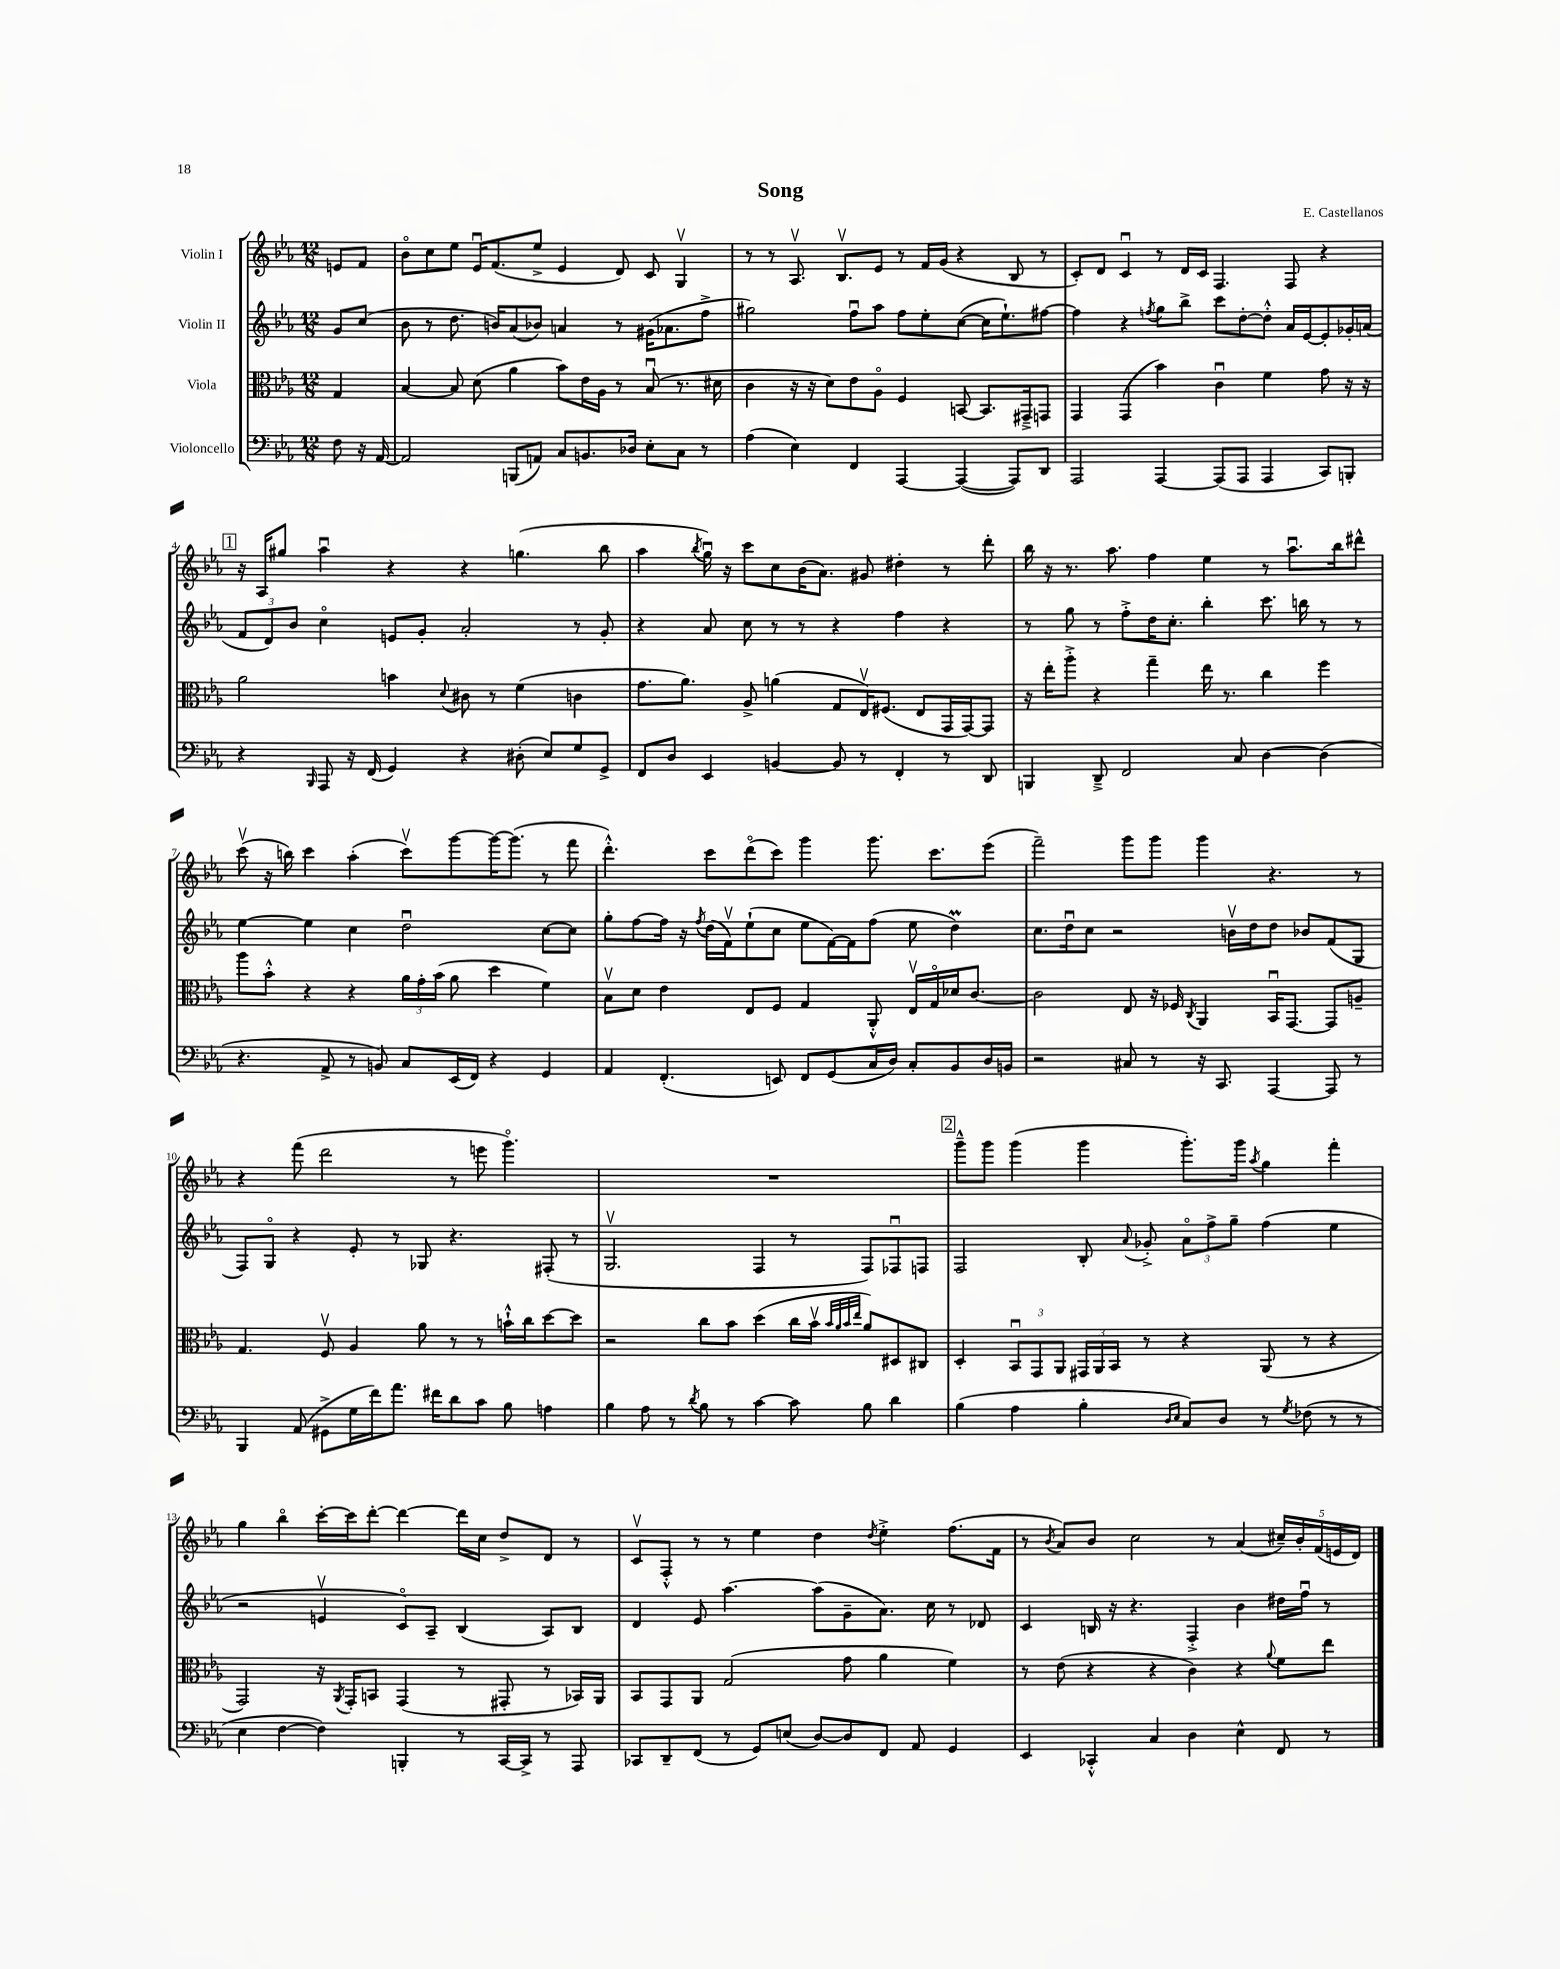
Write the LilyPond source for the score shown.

\header { title = "Song" composer = "E. Castellanos" }
<<
\new StaffGroup <<
\new Staff = "s0" \with { instrumentName = "Violin I" } {
    \clef treble \key ees \major \numericTimeSignature \time 12/8 \partial 4
    \autoBeamOff e'8[ f'8] |
    bes'8[\flageolet c''8 ees''8] ees'16[\downbow f'8.( ees''8]-> ees'4 d'8) c'8 g4\upbow |
    r8 r8 aes8.\upbow bes8.[\upbow ees'8] r8 f'16[ g'16]( r4 bes8 r8 |
    c'8[-.) d'8] c'4\downbow r8 d'16[ c'16] f4. f8 r4 |
    \mark \markup { \box "1" } r16 aes16[ gis''8] aes''4\downbow r4 r4 g''4.( bes''8 |
    aes''4 \acciaccatura { bes''8 } g''16\downbow) r16 c'''8[ c''8 bes'16( aes'8.]) gis'8 dis''4-. r8 d'''8-. |
    bes''16 r16 r8. aes''8. f''4 ees''4 r8 aes''8.[\downbow bes''16 dis'''8]-^ |
    c'''8\upbow( r16 b''16) c'''4 aes''4-.( c'''8[\upbow) g'''8~ g'''16~ g'''8.]( r8 f'''8 |
    d'''4.-.-^) c'''8[ d'''8\flageolet( c'''8]) g'''4 g'''8. c'''8.[ ees'''8]( |
    f'''2--) g'''8[ g'''8] g'''4 r4. r8 |
    r4 f'''8( d'''2 r8 e'''8 g'''4.\flageolet) |
    R1. |
    \mark \markup { \box "2" } g'''8[---^ g'''8] g'''4( g'''4 g'''8.[-.) g'''16] \acciaccatura { aes''8 } g''4 f'''4-. |
    g''4 bes''4\flageolet c'''16[~-. c'''16 d'''8]~-. d'''4~ d'''16[ c''16] d''8[-> d'8] r8 |
    c'8[\upbow f8]-.-^ r8 r8 ees''4 d''4 \acciaccatura { d''8 } ees''4-.-> f''8.[( f'16] |
    r8 \acciaccatura { bes'8 } aes'8[) bes'8] c''2 r8 aes'4( \tuplet 5/4 { cis''16[--) bes'16-. f'16( e'16 d'16]) } \bar "|." |
}
\new Staff = "s1" \with { instrumentName = "Violin II" } {
    \clef treble \key ees \major \numericTimeSignature \time 12/8 \partial 4
    \autoBeamOff g'8[ c''8]( |
    bes'8 r8 d''8. b'16[) aes'8( bes'8]) a'4 r8 gis'16[( aes'8. f''8]-> |
    gis''2) f''8[\downbow aes''8] f''8[ ees''8-. c''8]~( c''16[ ees''8.-!) fis''8]~ |
    fis''4 r4 \acciaccatura { f''8 } g''8[ bes''8]-> c'''8[ d''8~-. d''8]-.-^ aes'16[ ees'16~ ees'8-. ges'16-. a'16]( |
    \mark \markup { \box "1" } \tuplet 3/2 { f'8[ d'8) bes'8] } c''4\flageolet e'8[ g'8]-. aes'2-. r8 g'8-. |
    r4 aes'8 c''8 r8 r8 r4 f''4 r4 |
    r8 g''8 r8 f''8[-.-> d''16 c''8.]-. bes''4-. c'''8. b''16 r8 r8 |
    ees''4~ ees''4 c''4 d''2\downbow c''8[~ c''8] |
    g''8[-. f''8~ f''16] r16 \acciaccatura { f''8 } d''16[( f'16\upbow) ees''8-!( c''8] ees''8[ f'16~) f'16 f''8]( ees''8 d''4\prall) |
    c''8.[ d''16\downbow c''8] r2 b'16[\upbow d''16 d''8] bes'8[ f'8( g8] |
    f8[) g8]\flageolet r4 ees'8-. r8 ges8 r4. fis8-.( r8 |
    g2.\upbow f4 r8 f8[) fes8\downbow f8] |
    \mark \markup { \box "2" } f2 bes8-. \appoggiatura { aes'8 } ges'8-.-> \tuplet 3/2 { aes'8[\flageolet f''8-> g''8]-- } f''4( ees''4 |
    r2 e'4\upbow c'8[\flageolet) aes8]-- bes4( aes8[) bes8] |
    d'4 ees'8 aes''4.~ aes''8[( g'8-- aes'8.]) c''16 r8 des'8 |
    c'4 b16 r16 r4. f4-.-> bes'4 dis''16[ f''16]\downbow r8 \bar "|." |
}
\new Staff = "s2" \with { instrumentName = "Viola" } {
    \clef alto \key ees \major \numericTimeSignature \time 12/8 \partial 4
    \autoBeamOff g4 |
    bes4~ bes8 d'8( aes'4 bes'8[) ees'16 aes16] r8 bes8\downbow( r8. dis'16 |
    c'4 r16 r16 d'8[) ees'8 aes8]\flageolet f4 b,8~ b,8.[ gis,16---> g,8] |
    g,4 g,4( bes'4) c'4\downbow f'4 g'8 r16 r16 |
    \mark \markup { \box "1" } aes'2 b'4 \appoggiatura { d'8 } cis'8 r8 f'4( c'4 |
    g'8.[ aes'8.]) aes8-> a'4( g8[ ees16\upbow) fis8.]( ees8[ g,16 g,16~) g,8] |
    r16 ees''16[-. aes''8]-.-> r4 g''4-- ees''16 r8. c''4 f''4 |
    aes''8[ bes'8]-.-^ r4 r4 \tuplet 3/2 { aes'16[ g'16-. bes'16]( } aes'8 d''4 f'4) |
    bes8[\upbow d'8] ees'4 ees8[ f8] g4 aes,8-.-^ ees16[\upbow g16\flageolet des'16 c'8.]~ |
    c'2 ees8 r16 fes16 \acciaccatura { c8 } aes,4 bes,16[\downbow g,8.]~ g,8[ a8]-- |
    g4. f8\upbow aes4 aes'8 r8 r8 b'16[-!-^ c''16 d''8~ d''8] |
    r2 c''8[ bes'8] d''4( c''16[ bes'16]\upbow \grace { bes'32[ aes'32 bes'32 ees''32] } aes'8[) dis8 cis8] |
    \mark \markup { \box "2" } d4-. \tuplet 3/2 { bes,8[\downbow g,8 aes,8] } \tuplet 3/2 { gis,16[ aes,16 bes,16] } r8 r4 aes,8( r8 r4 |
    g,2) r16 \acciaccatura { aes,8 } g,16[-. b,8] g,4( r8 gis,8-. r8 bes,16[) aes,16] |
    bes,8[ g,8 aes,8] g2( g'8 aes'4 f'4) |
    r8 ees'8( r4 r4 c'4) r4 \appoggiatura { aes'8 } f'8[ ees''8] \bar "|." |
}
\new Staff = "s3" \with { instrumentName = "Violoncello" } {
    \clef bass \key ees \major \numericTimeSignature \time 12/8 \partial 4
    \autoBeamOff f8 r16 aes,16~ |
    aes,2 b,,8[( a,8]) c8[ b,8. des16] ees8[-. c8] r8 |
    aes4( ees4) f,4 aes,,4~ aes,,4~( aes,,8[) d,8] |
    aes,,2 aes,,4~ aes,,8[( aes,,8] aes,,4 c,8[) b,,8]-. |
    \mark \markup { \box "1" } r4 \grace { bes,,16 } aes,,8 r16 f,16( g,4) r4 dis8-.( ees8[) g8 g,8]-> |
    f,8[ d8] ees,4 b,4~ b,8 r8 f,4-. r8 d,8 |
    b,,4 d,8---> f,2 c8 d4~ d4( |
    r4. aes,8-> r8 b,8) c8[ ees,16( f,16]) r4 g,4 |
    aes,4 f,4.-.( e,8) f,8[ g,8( c16 d16]) c8[-. bes,8 d16 b,16] |
    r2 cis8 r8 r16 c,8. aes,,4~ aes,,8 r8 |
    bes,,4 aes,8( gis,8[-> g16 f'16) aes'8.] fis'16[ d'8 c'8] bes8 a4 |
    bes4 aes8 r8 \acciaccatura { d'8 } bes8 r8 c'4~ c'8 bes8 d'4 |
    \mark \markup { \box "2" } bes4( aes4 bes4-. \grace { d16[ ees16] } c8[) d8] r8 \acciaccatura { g8 } fes8( r8 r8 |
    ees4 f4~ f4) b,,4-. r8 c,16[~ c,16]-> r8 aes,,8 |
    ces,8[ d,8-- f,8]( r8 g,8[) e8]( d8[~) d8 f,8] aes,8 g,4 |
    ees,4 ces,4-.-^ c4 d4 ees4-^ f,8 r8 \bar "|." |
}
>>
>>
